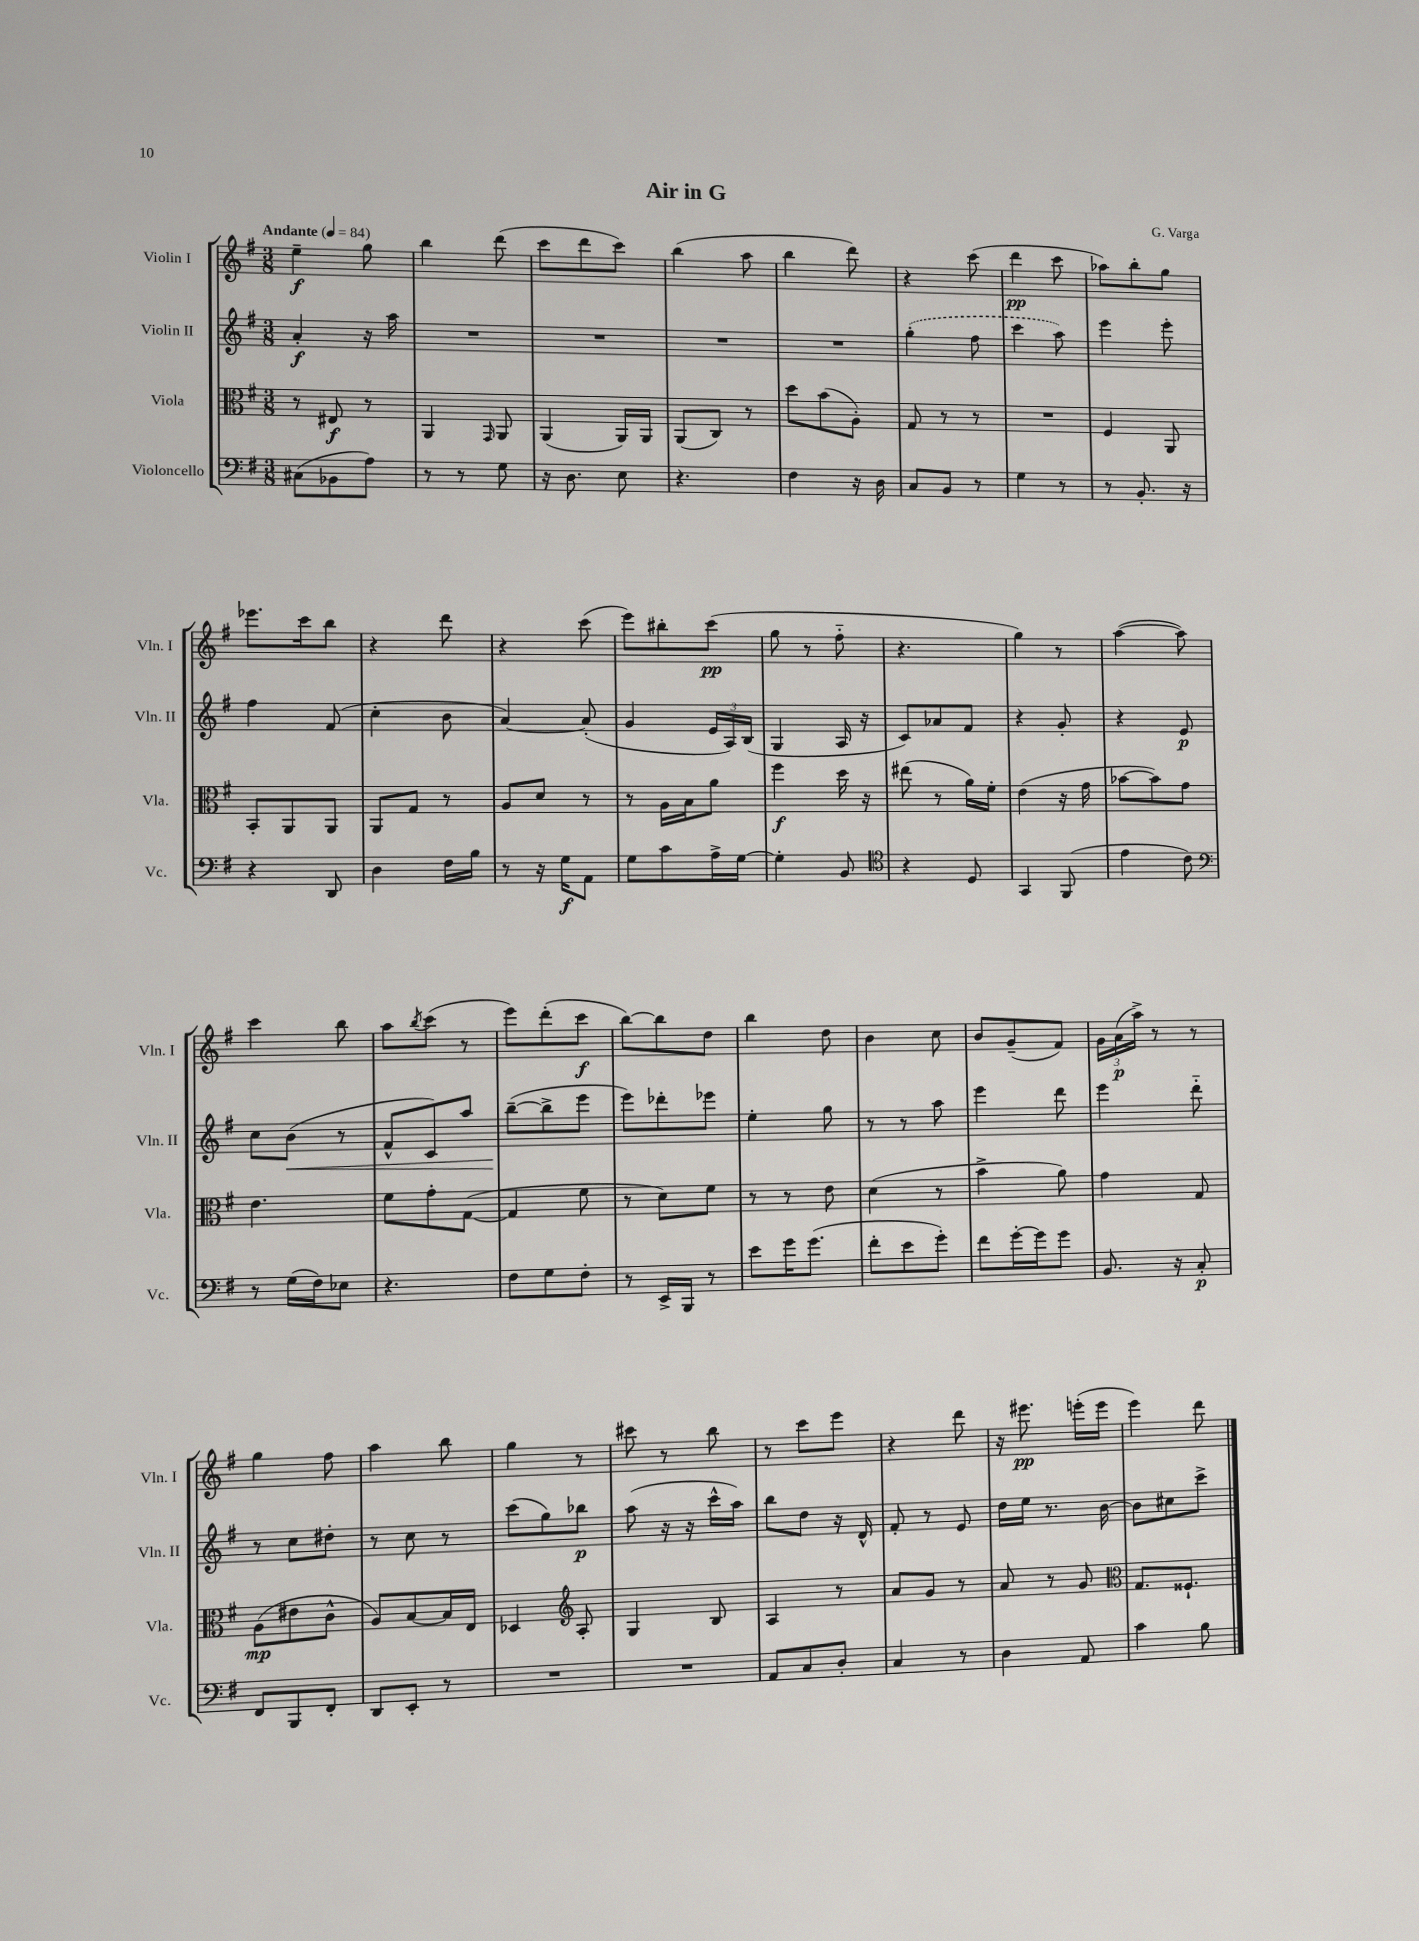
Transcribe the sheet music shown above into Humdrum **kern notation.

**kern	**kern	**kern	**kern
*staff4	*staff3	*staff2	*staff1
*clefF4	*clefC3	*clefG2	*clefG2
*k[f#]	*k[f#]	*k[f#]	*k[f#]
*M3/8	*M3/8	*M3/8	*M3/8
*MM84	*MM84	*MM84	*MM84
(8C#	8r	4a'	4ee~
8BB-	8E#	.	.
8A)	8r	16r	8gg
.	.	16aa	.
=	=	=	=
8r	4AA	4.r	4bb
8r	.	.	.
.	16qqGG	.	.
8G	8AA	.	(8ddd
=	=	=	=
16r	(4AA	4.r	8ccc
8.D	.	.	.
.	.	.	8ddd
8E	16AA)	.	8ccc)
.	16AA	.	.
=	=	=	=
4.r	(8AA	4.r	(4bb
.	8C)	.	.
.	8r	.	8aa
=	=	=	=
4F#	8dd	4.r	4bb
.	(8b	.	.
16r	8A')	.	8ddd)
16D	.	.	.
=	=	=	=
8C	8G	(4gg'	4r
8BB	8r	.	.
8r	8r	8ff#	(8ccc
=	=	=	=
4G	4.r	4ccc	4ddd
8r	.	8aa)	8ccc
=	=	=	=
8r	4F#	4eee	8aa-)
8.BB'	.	.	8bb'
.	8AA	8eee'	8gg
16r	.	.	.
=	=	=	=
4r	8BB'	4ff#	8.eee-
.	8AA	.	.
.	.	.	16ccc
8DD	8AA	(8f#	8bb
=	=	=	=
4D	8AA	4cc'	4r
.	8G	.	.
16F#	8r	8b	8ddd
16B	.	.	.
=	=	=	=
8r	8A	[4a)	4r
16r	8d	.	.
16G	.	.	.
8AA	8r	(8a']	(8ccc
=	=	=	=
8G	8r	4g	8eee)
8c	16A	.	8bb#'
.	16B	.	.
16A^	8a	24e	(8ccc
.	.	24A)	.
[16G	.	.	.
.	.	(24B	.
=	=	=	=
4G']	4ff#	4G	8gg
.	.	.	8r
8BB	16dd	16A	8ff#'~
.	16r	16r	.
=	=	=	=
*clefC4	*	*	*
4r	(8ee#	8c)	4.r
.	8r	8a-	.
8D	16a)	8f#	.
.	16f#'	.	.
=	=	=	=
4GG	(4e	4r	4gg)
(8FF#	16r	8g'	8r
.	16g	.	.
=	=	=	=
4e	[8b-	4r	([4aa
.	8b-])	.	.
8c)	8g	8e	8aa])
=	=	=	=
*clefF4	*	*	*
8r	4.e	8cc	4ccc
(16G	.	(8b	.
16F#)	.	.	.
8E-	.	8r	8bb
=	=	=	=
4.r	8f#	8f#^^	8aa
.	.	.	8qbb
.	8g'	8c)	(8ccc
.	([8G	8aa	8r
=	=	=	=
8F#	4G]	([8bb~	8eee)
8G	.	8bb^]	(8ddd'
8F#'	8f#	8eee	8ccc
=	=	=	=
8r	8r	8eee)	[8bb)
16EE^	8d)	8ddd-'	8bb]
16BBB	.	.	.
8r	8f#	8eee-	8dd
=	=	=	=
8e	8r	4ee'	4bb
16g	8r	.	.
(8.g	.	.	.
.	8e	8gg	8dd
=	=	=	=
8f#'	(4d	8r	4b
8e	.	8r	.
8g')	8r	8aa	8cc
=	=	=	=
8f#	4b^	4eee	8b
[16g'	.	.	(8g~
16g]	.	.	.
8g	8a)	8ddd	8f#)
=	=	=	=
8.BB	4g	4eee	24g
.	.	.	(24a
.	.	.	24aa^)
.	.	.	8r
16r	.	.	.
8C'	8G	8ddd'~	8r
=	=	=	=
8FF#	(8A	8r	4gg
8BBB	8e#	8cc	.
8FF#'	8c^^	8dd#'	8ff#
=	=	=	=
8DD	8A)	8r	4aa
8EE'	[8B	8cc	.
8r	16B]	8r	8bb
.	16E	.	.
=	=	=	=
4.r	4D-	(8ccc	4gg
.	.	8gg)	.
*	*clefG2	*	*
.	8A'	8bb-	8r
=	=	=	=
4.r	4G	(8aa	8ccc#
.	.	16r	8r
.	.	16r	.
.	8B	16ccc^^	8bb
.	.	16aa)	.
=	=	=	=
8AA	4A	8bb	8r
8C	.	8dd	8ccc
8D'	8r	16r	8eee
.	.	16d^^	.
=	=	=	=
4C	8a	8f#'	4r
.	8g	8r	.
8r	8r	8e	8ddd
=	=	=	=
4D	8a	16dd	16r
.	.	16ee	8.eee#
.	8r	8.r	.
8AA	8g	.	(16eee'
.	.	[16b	16eee
=	=	=	=
*	*clefC3	*	*
4c	8.G	8b]	4eee)
.	.	8cc#	.
.	8.F##`	.	.
8B	.	8ccc^	8ddd
==	==	==	==
*-	*-	*-	*-
